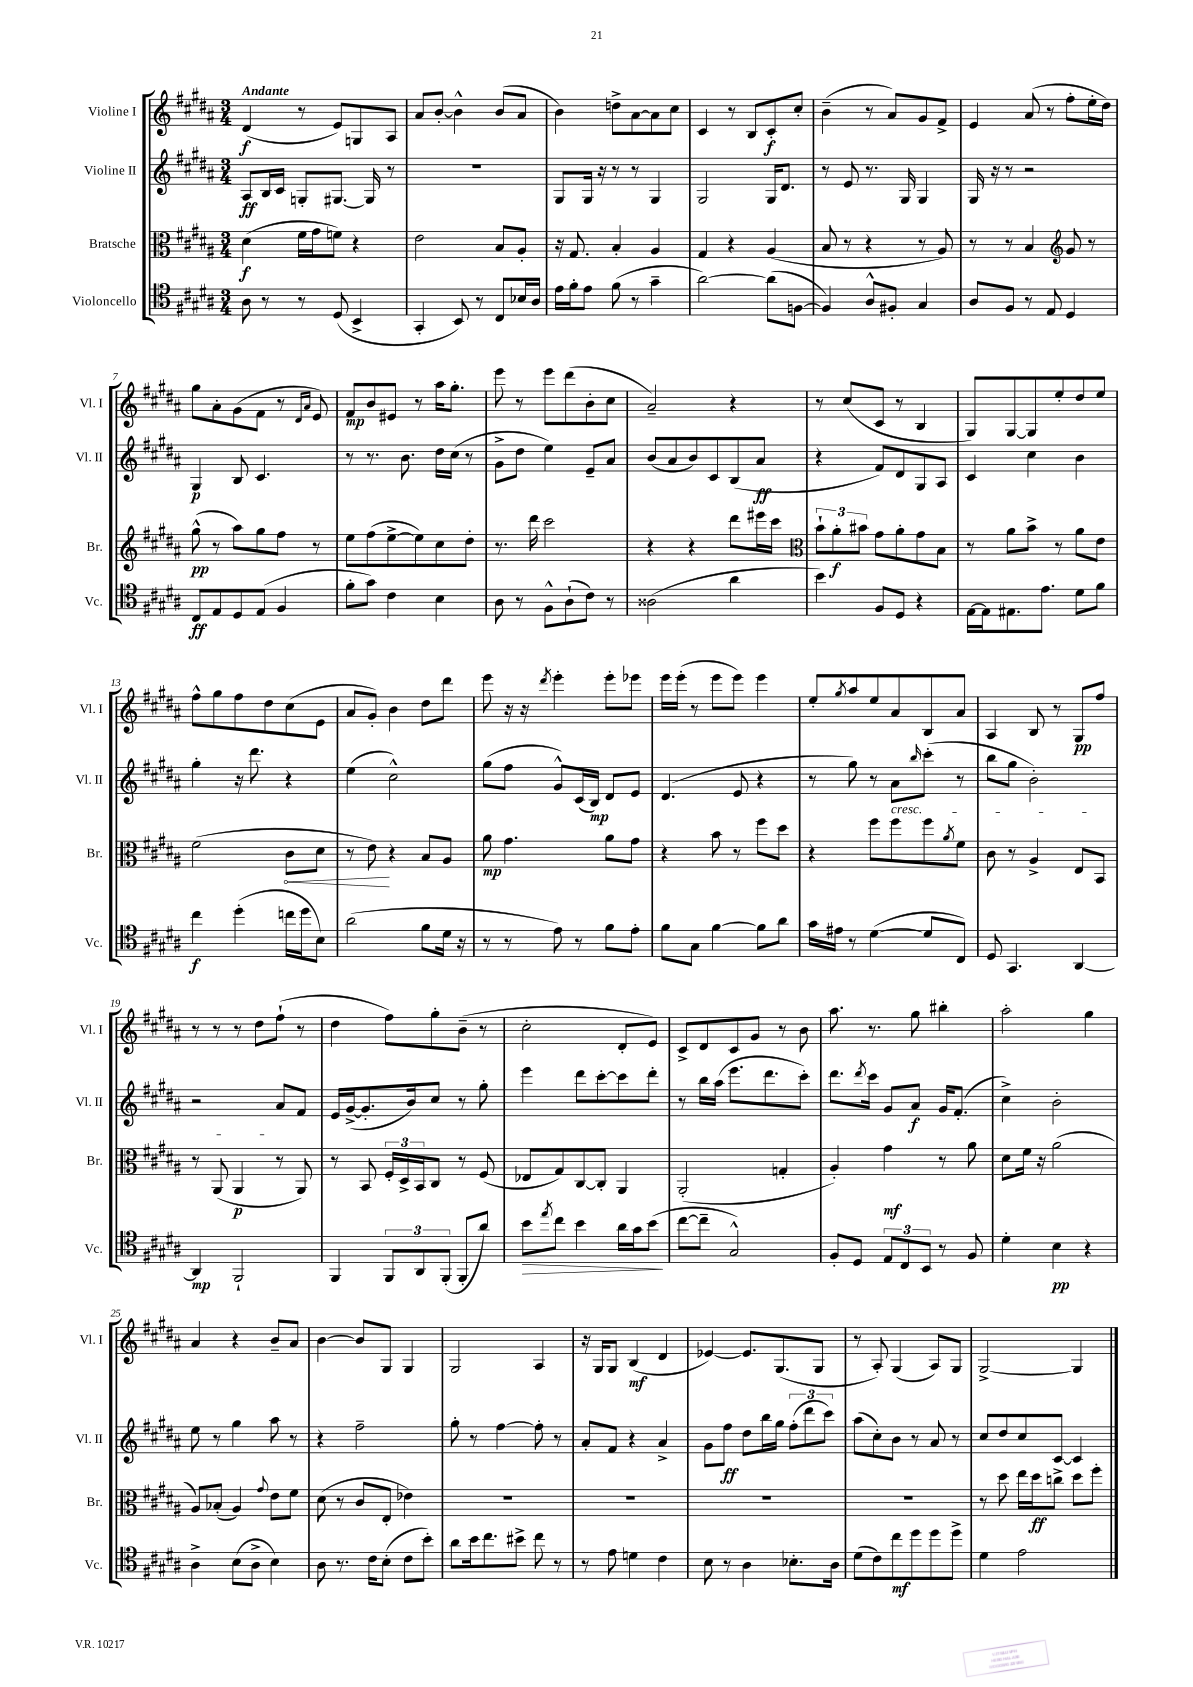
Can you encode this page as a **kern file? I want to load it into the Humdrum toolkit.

**kern	**kern	**kern	**kern
*staff4	*staff3	*staff2	*staff1
*clefC4	*clefC3	*clefG2	*clefG2
*k[f#c#g#d#a#]	*k[f#c#g#d#a#]	*k[f#c#g#d#a#]	*k[f#c#g#d#a#]
*M3/4	*M3/4	*M3/4	*M3/4
8A#	(4d#	8A#	(4d#
8r	.	16B	.
.	.	16c#	.
8r	16f#	8G'	8r
.	16g#	.	.
(8D#	8f)	[8.G#	8e)
4BB^	4r	.	8G
.	.	16G#]	.
.	.	8r	8A#
=	=	=	=
4GG#'	2e	2.r	8a#
.	.	.	[8b'
8BB)	.	.	4b^^]
8r	.	.	.
8C#	8B	.	(8b
16B-	8A#'	.	8a#
16A#	.	.	.
=	=	=	=
16e	16r	8G#	4b)
16f#'	8.G#	.	.
8e	.	16G#	.
.	.	16r	.
(8f#	4B'	8r	8dd^
8r	.	8r	[8a#
4g#~	4A#	4G#	8a#]
.	.	.	8cc#
=	=	=	=
[2a#)	4G#	2G#	4c#
.	4r	.	8r
.	.	.	8B
(8a#]	(4A#	16G#	8c#'
.	.	8.d#	.
[8F	.	.	8cc#'
=	=	=	=
4F])	8B	8r	(4b~
.	8r	8e	.
8A#^^	4r	8.r	8r
8F#'	.	.	8a#)
.	.	16G#	.
4G#	8r	4G#	8g#
.	8A#)	.	8f#^
=	=	=	=
8A#	8r	16G#	4e
.	.	16r	.
8F#	8r	8r	.
8r	4B	2r	(8a#
8E	.	.	8r
*	*clefG2	*	*
4D#	8g#	.	8ff#'
.	8r	.	16ee'
.	.	.	16dd#)
=	=	=	=
8C#	(8gg#^^	4G#	8gg#
8E	8r	.	8a#'
8D#	8aa#)	8B	(8g#
(8E	8gg#	4.c#	8f#
4F#	8ff#	.	8r
.	.	.	16qqd#
.	.	.	16qqa#
.	8r	.	8e)
=	=	=	=
8f#'	8ee	8r	8f#
8g#)	(8ff#	8.r	8b
4c#	[8ee^	.	8e#
.	.	8.b	.
.	8ee])	.	8r
4B	8cc#	16dd#	16aa#
.	.	(16cc#	8.gg#'
.	8dd#'	8r	.
=	=	=	=
8A#	8.r	8g#^	8eee
8r	.	8dd#	8r
.	16ddd#	.	.
8F#^^	2ccc#	4ee)	8eee
(8A#`	.	.	(8ddd#
8c#)	.	8e~	8b'
8r	.	8a#	8cc#
=	=	=	=
(2A##	4r	(8b	2a#~)
.	.	8a#	.
.	4r	8b)	.
.	.	8c#	.
4a#	8ddd#	(8B	4r
.	16eee#	8a#	.
.	16ccc#	.	.
=	=	=	=
*	*clefC3	*	*
4b)	12b`	4r	8r
.	12a#'	.	.
.	.	.	(8cc#
.	12b#	.	.
8F#	8g#	8f#)	8c#
8D#	8a#'	8d#	8r
4r	8g#	8G#	4B
.	8B	8A#	.
=	=	=	=
[16E	8r	4c#	8G#)
16E]	.	.	.
8.E#	8a#	.	[8G#
.	8b^	4cc#	8G#]
8.e	.	.	.
.	8r	.	8ee'
8d#	8a#	4b	8dd#
8f#	8e	.	8ee
=	=	=	=
4cc#	(2f#	4gg#'	8ff#^^
.	.	.	8gg#
(4dd#'	.	16r	8ff#
.	.	8.ddd#	.
.	.	.	8dd#
16cc	8c#	4r	(8cc#
16dd#	.	.	.
8B)	8d#	.	8e
=	=	=	=
(2a#	8r	(4ee	8a#
.	8e)	.	8g#')
.	4r	2cc#^^)	4b
8f#	8B	.	8dd#
16d#	8A#	.	8ddd#
16r	.	.	.
=	=	=	=
8r	8a#	(8gg#	8eee
8r	4.g#	8ff#	16r
.	.	.	16r
.	.	.	8qddd#
8e)	.	8g#^^)	4eee'
8r	.	(16c#	.
.	.	16B)	.
8f#	8a#	8d#	8eee'
8e'	8g#	8e	8eee-
=	=	=	=
8f#	4r	(4.d#	16eee
.	.	.	(16eee'
8G#	.	.	8r
[4f#	8b	.	8eee
.	8r	8e	8eee)
8f#]	8ff#	4r	4eee
8a#	8dd#	.	.
=	=	=	=
16g#	4r	8r	8ee'
16e#	.	.	.
.	.	.	8qgg#
8r	.	8gg#)	8aa#
([4d#	8ff#	8r	8ee
.	8ff#	8a#	8a#
.	.	16qqbb	.
8d#]	8ff#	(8ccc#'	8B
.	8qa#	.	.
8C#)	8f#	8r	8a#
=	=	=	=
8D#	8c#	8bb	4A#
4.GG#	8r	8gg#	.
.	4A#^	2b')	8B
.	.	.	8r
[4AA#	8E	.	8G#
.	8BB	.	8ff#
=	=	=	=
4AA#]	8r	2r	8r
.	(8AA#	.	8r
2FF#`	4AA#	.	8r
.	.	.	8dd#
.	8r	8a#	(8ff#`
.	8AA#)	8f#	8r
=	=	=	=
4FF#	8r	16e	4dd#
.	.	([16g#^	.
.	8BB	8.g#']	.
12FF#	24F#'	.	8ff#)
.	24D#^	.	.
.	.	16b)	.
12AA#	24BB	.	.
.	8C#	8cc#	8gg#'
(12FF#'	.	.	.
8FF#'	8r	8r	(8b~
8a#)	(8F#	8gg#'	8r
=	=	=	=
8b	8E-	4eee	2cc#'
8qee	.	.	.
8cc#	8G#)	.	.
4b	[8C#	8ddd#	.
.	8C#']	[8ccc#'	.
16a#	4AA#	8ccc#]	8d#'
16g#	.	.	.
(8b	.	8ddd#'	8e)
=	=	=	=
[8cc#	(2AA#'	8r	8c#^
8cc#~]	.	16bb	8d#
.	.	(16aa#	.
2G#^^)	.	8.eee	8c#
.	.	.	8g#
.	.	8.ddd#	.
.	4G'	.	8r
.	.	8ccc#')	8b
=	=	=	=
8F#'	4A#')	8.ddd#	8.aa#
8D#	.	.	.
.	.	8qddd#	.
.	.	16ccc#	8.r
12E	4g#	8g#	.
12C#	.	.	.
.	.	8a#	8gg#
12BB	.	.	.
8r	8r	16g#	4bb#'
.	.	(8.f#'	.
8F#	8a#	.	.
=	=	=	=
4d#'	8d#	4cc#^)	2aa#'
.	16f#	.	.
.	16r	.	.
4B	(2a#	2b'	.
4r	.	.	4gg#
=	=	=	=
4A#^	8A#)	8ee	4a#
.	(8B-'	8r	.
(8B	4A#)	4gg#	4r
8A#^	.	.	.
.	8qqg#	.	.
4B)	8e	8aa#	8b~
.	8f#	8r	8a#
=	=	=	=
8A#	(8d#	4r	[4b
8.r	8r	.	.
.	8c#	2ff#~	8b]
16c#	.	.	.
(8B'	8E'	.	8G#
8c#	4e-)	.	4G#
8b')	.	.	.
=	=	=	=
8a#	2.r	8gg#'	2G#
16b	.	8r	.
8.cc#	.	.	.
.	.	[4ff#	.
8b#^	.	.	.
8cc#	.	8ff#']	4A#
8r	.	8r	.
=	=	=	=
8r	2.r	8a#'	16r
.	.	.	16G#
8e	.	8f#	8G#
4d	.	4r	(4B
4c#	.	4a#^	4d#
=	=	=	=
8B	2.r	8g#	[4e-)
8r	.	8ff#	.
4A#	.	8dd#	8.e-]
.	.	16bb	.
.	.	16gg#	(8.G#
8.B-'	.	(12ff#'	.
.	.	12ddd#	.
.	.	.	8G#
.	.	12ccc#)	.
16A#	.	.	.
=	=	=	=
(8d#	2.r	(8aa#	8r
8c#)	.	8cc#')	8A#')
8cc#	.	8b	(4G#
8dd#	.	8r	.
8dd#	.	8a#	8A#)
8dd#^	.	8r	8G#
=	=	=	=
4d#	8r	8cc#	[2G#^
.	8dd#	8dd#	.
2e	16ee	8cc#	.
.	16dd#	.	.
.	8cc^	[8c#	.
.	8dd#	4c#]	4G#]
.	8ff#'	.	.
==	==	==	==
*-	*-	*-	*-
